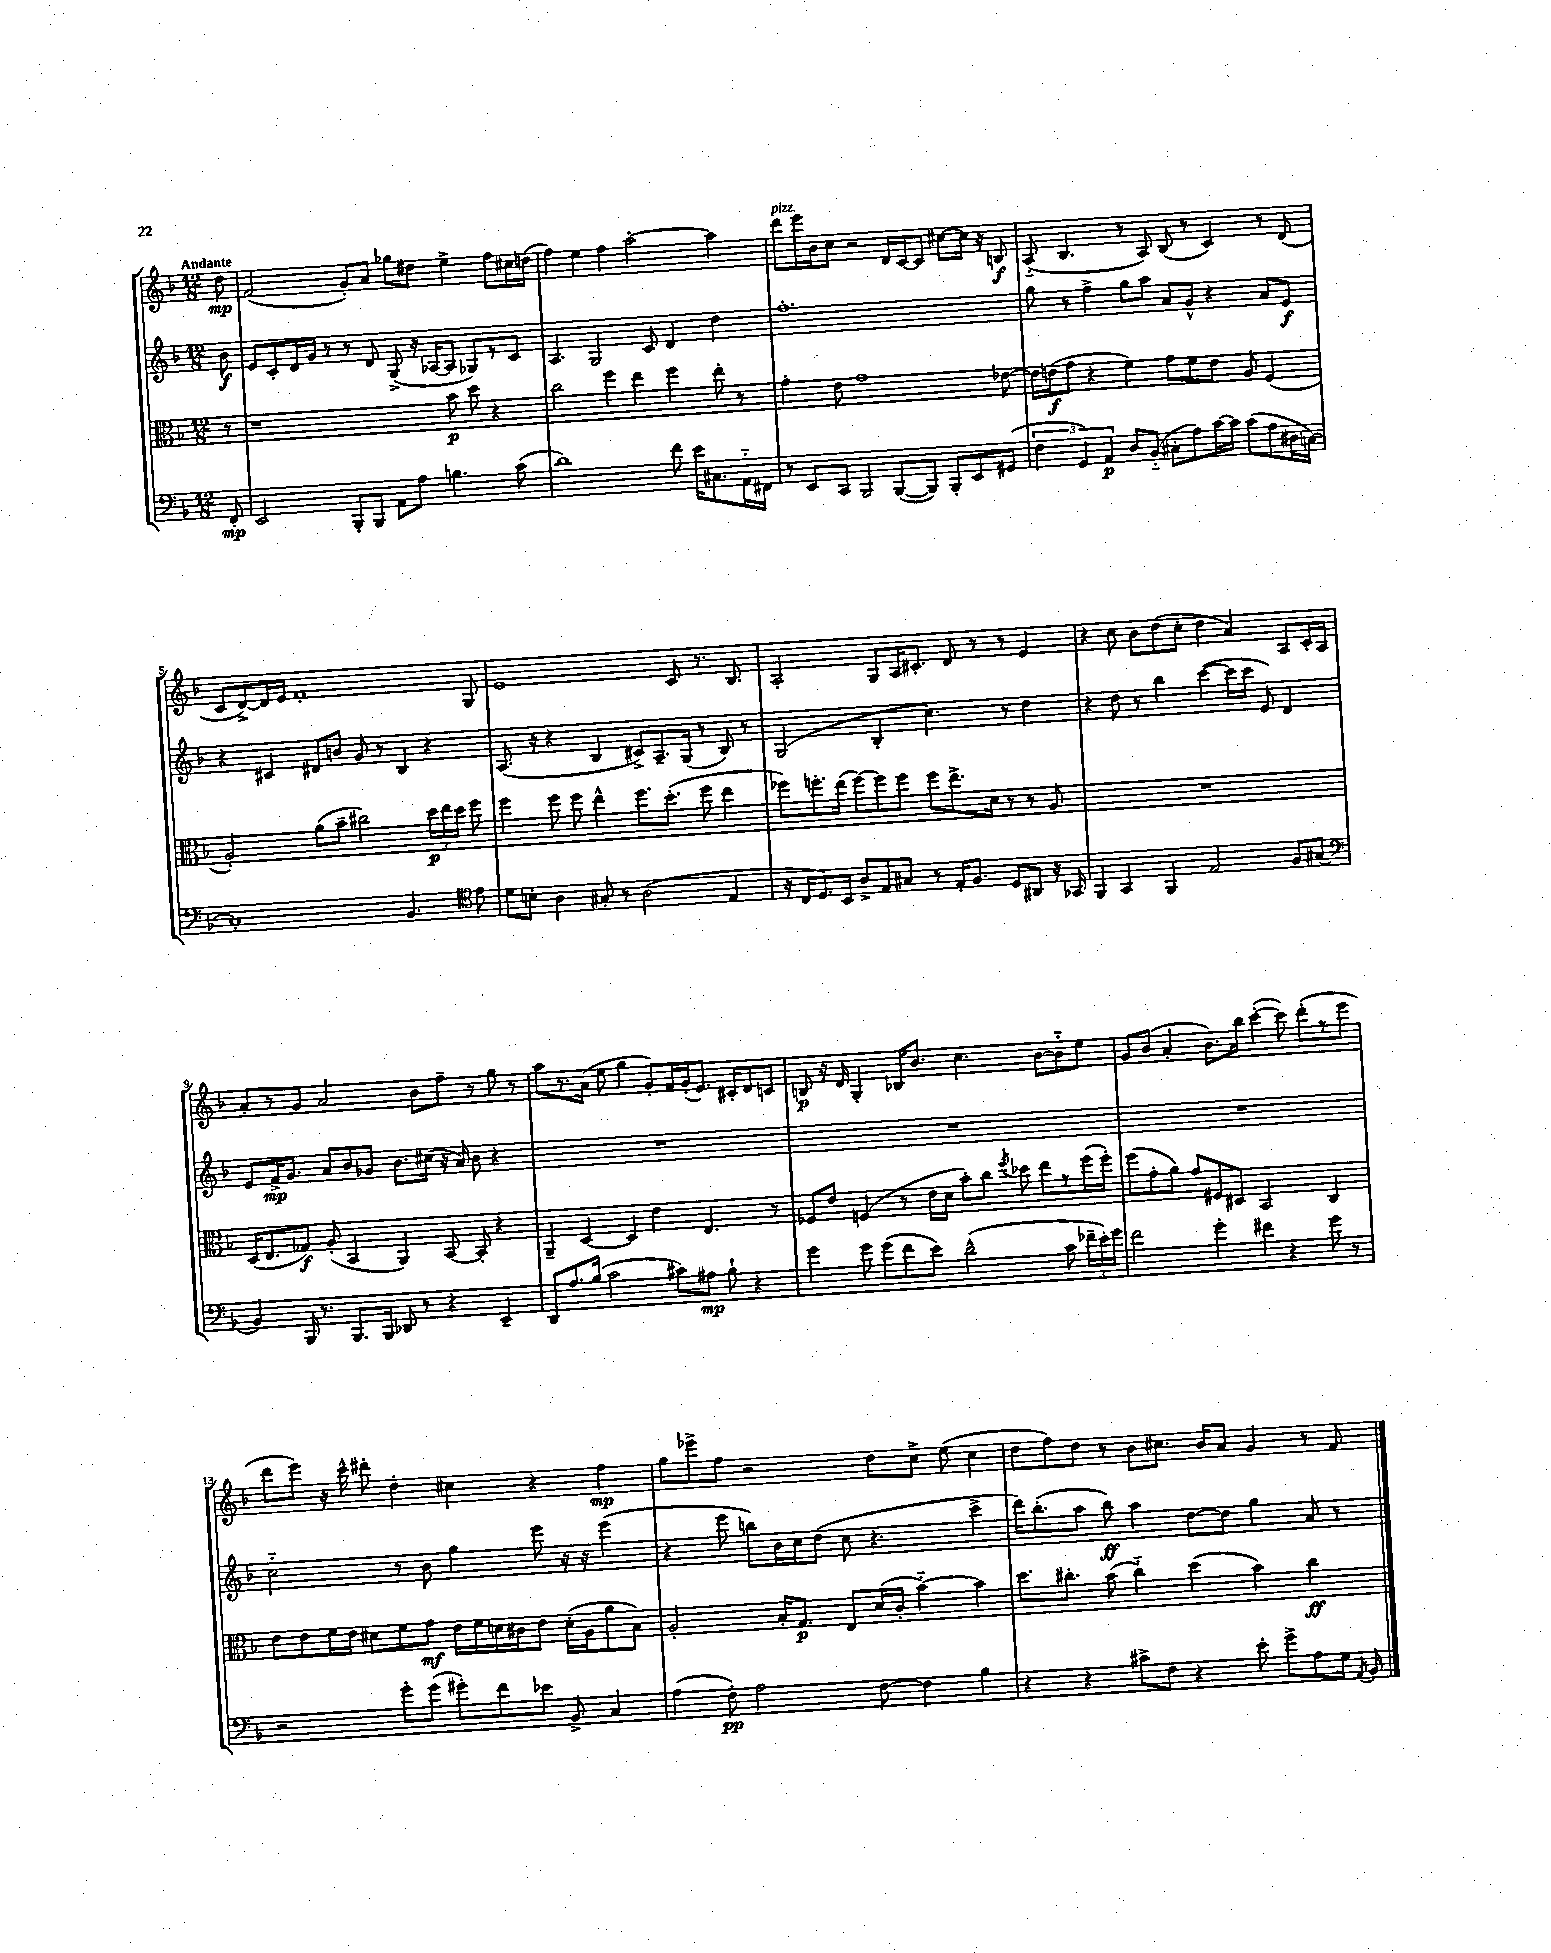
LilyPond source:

<<
\new StaffGroup <<
\new Staff = "s0" {
    \clef treble \key f \major \numericTimeSignature \time 12/8 \partial 8 \tempo "Andante"
    \autoBeamOff d''8\mp |
    f'2( g'8[-.) a'8] ges''8[ dis''8] e''4-> f''8[ cis''16 d''16]( |
    f''4) e''4 f''4 a''2~-. a''4 |
    d'''8[^\markup { \italic "pizz." } e'''16 bes'16 c''8] r2 d'16[ c'16~ c'8] cis''8[~ cis''16] r16 b8\f |
    a8-_( bes4. r8 a8) bes8( r8 c'4) r8 d'8( |
    c'8[ d'8~->) d'16 e'16] f'1-. g8 |
    e'1 c'8 r8. bes8. |
    a2-. g8[ a16 cis'8.]-. d'8 r8 r8 e'4 |
    r4 c''8 bes'8[ d''8( c''8]-. d''4 a'4) a8[ c'16-. a16] |
    a'8[-. r8 g'8] a'2 bes'8[ f''8]-- r8 g''8 r8 |
    a''8[ r8. a'16]( e''8 g''4 g'8[-.) f'16 g'16-.( e'8.]) cis'16[-. d'8 c'8] |
    b8\p r16 d'16 g4-. bes16[ bes'8.] c''4. bes'8[~ bes'8-_ e''8] |
    g'8[ bes'8]( a'4-. bes'8.[) bes''16] c'''4~-.( c'''8) d'''8[-.( r8 e'''8] |
    d'''8[ e'''8]) r16 c'''16-^ dis'''8-. d''4-. cis''4 r4 f''4\mp |
    g''8[ ees'''8-> f''8] r2 d''8[ c''8]-> e''8( c''4 |
    d''8[ f''8) d''8] r8 bes'8[ cis''8.] bes'16[ a'8] g'4 r8 f'8 \bar "|." |
}
\new Staff = "s1" {
    \clef treble \key f \major \numericTimeSignature \time 12/8 \partial 8
    \autoBeamOff bes'8\f |
    e'8[ c'8-. d'16 g'16] r8 r8 d'8 g8->( r16 aes16[~ aes8] ges8[) r8 c'8] |
    a4. g2 c'8 d'4 d''4 |
    f''1.-. |
    g''8 r8 f''4-> g''8[ a''8] a'8[ g'8]-^ r4 a'8[ e'8]\f |
    r4 cis'4 dis'8[ b'8] g'8 r8 bes4 r4 |
    a8.( r16 r4 bes4 cis'8[->) a8.-- g16]( r8 bes8) r8 |
    g2( bes4-. c''4.) r8 d''4 |
    r4 d''8 r8 bes''4 c'''4~( c'''16[ c'''16] e'8) d'4 |
    e'8[ f'16->\mp g'8.] a'8[ bes'8 ges'8] bes'8.[ cis''16]( r16 a'16) bes'8 r4 |
    R1. |
    R1. |
    R1. |
    c''2-_ r8 bes'8 g''4 e'''8 r16 r16 e'''4( |
    r4 e'''8 b''8[) bes'16 c''16 d''8]( c''8 r4. c'''4-> |
    d'''16[) bes''8.-.( a''8] bes''8\ff) a''4 d''8[~ d''8] g''4 a'8 r8 \bar "|." |
}
\new Staff = "s2" {
    \clef alto \key f \major \numericTimeSignature \time 12/8 \partial 8
    \autoBeamOff r8 |
    r1 bes'8\p d''8 r4 |
    c''2 f''4 e''4 f''4 e''8-. r8 |
    g'4-. e'8 g'1 ees'8~ |
    ees'16[ e'16\f( g'8] r4 f'4) g'8[ f'8 e'8] a8 f4( |
    a2-.) a'8[( bes'8]-- cis''2) \tuplet 3/2 { d''16[\p e''16 d''16] } f''8 |
    f''4 f''8 f''8 e''4-^ f''8.[ d''8.]-.( f''8 e''4 |
    fes''8[) f''8.-. e''16]( f''8[~) f''8 f''8] f''8[ e''8.-> d'16] r8 r8 a8 |
    R1. |
    d16[( e8. ges8]\f) a8-.( bes,4 a,4) bes,8~ bes,8-. r4 |
    a,4-- d4~ d4 e'4 e4. r8 |
    fes8[ e'8] f4( r8 e'16[ d'16] bes'8[-.) c''8] \acciaccatura { f''8 } des''8 e''8[ r8 f''16( f''16]-.) |
    f''8[( g'8-. a'8]) g'8[ fis8 dis8] bes,2 c4 |
    e'8[ e'8 f'16 e'16] dis'8[ f'8 g'8]\mf e'16[ f'16 d'16 cis'16 e'8] d'16[-.( a16 a'8 bes8]) |
    a2-. bes16[-. g8.]\p e8[ d'16( c'16]-. bes'4~-_) bes'4 |
    d''8.[ cis''8.]-. bes'8( cis''4-_) d''4( bes'4) cis''4\ff \bar "|." |
}
\new Staff = "s3" {
    \clef bass \key f \major \numericTimeSignature \time 12/8 \partial 8
    \autoBeamOff f,8-.\mp |
    e,2 bes,,8[-. bes,,8] a,8[ a8] b4. c'8( |
    d'1) f'8 e'16[ cis8. a,16-_ fis,16] |
    r8 e,8[ c,8] bes,,2 bes,,8[~( bes,,8]) bes,,8[-. e,8 gis,8]( |
    \tuplet 3/2 { f4 g,4) a,4\p } d8[ bes,8]-_( cis8[-. a8) c'16~ c'16] c'8[( a8 dis16 c16]~) |
    c1-. bes,4. \clef tenor e'8 |
    d'8[ b8]-. a4 gis8-. r8 a2( e4 |
    r16 c16[ d8.) bes,16] a8[-> e8 gis8] r8 e16[-. f8.] d8[ ais,8] r16 ges,16 |
    f,4 g,4 f,4 e2 f8[ gis8]( |
    \clef bass bes,4) bes,,16 r8. bes,,8.[ bes,,16] des,8 r8 r4 e,4-- |
    d,8[ a8. bes16]( c'2 cis'8[) ais8]\mp bes8-! r4 |
    g'4 g'8 g'8[( f'8 e'8]) d'2-^( c'8 \tuplet 3/2 { fes'16[-- e'16-.) g'16] } |
    f'2 g'4-. fis'4 r4 g'8 r8 |
    r2 g'8[-. g'8]( gis'8[-.) f'8 ees'8] bes,8-> c4 |
    a4( f8-.\pp) a2 f8~ f4 bes4 |
    r4 r4 cis'8[-> f8] r4 e'8-. g'8[-> a8 g16] \acciaccatura { a,8 } bes,16 \bar "|." |
}
>>
>>
